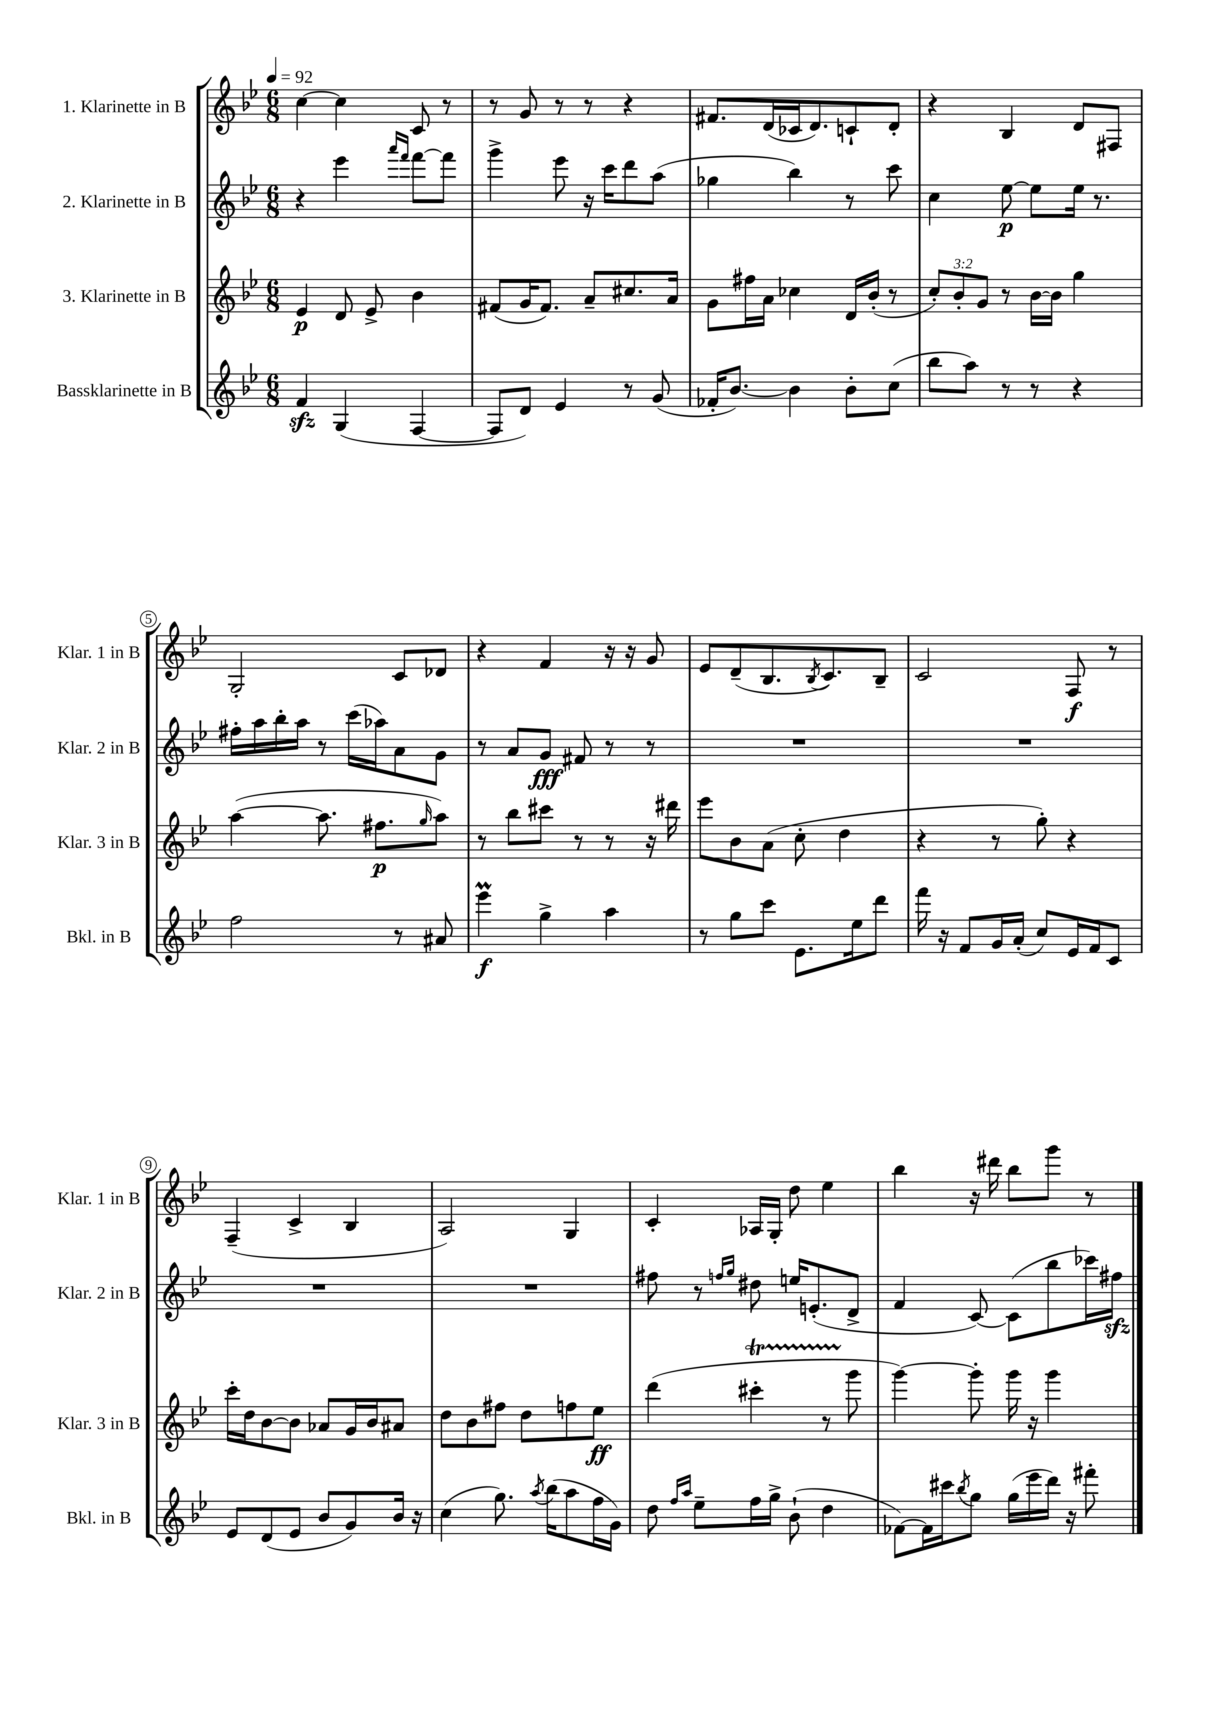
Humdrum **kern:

**kern	**dynam	**kern	**dynam	**kern	**dynam	**kern	**dynam
*part4	*part4	*part3	*part3	*part2	*part2	*part1	*part1
*staff4	*staff4	*staff3	*staff3	*staff2	*staff2	*staff1	*staff1
*I"Bassklarinette in B	*	*I"3. Klarinette in B	*	*I"2. Klarinette in B	*	*I"1. Klarinette in B	*
*I'Bkl. in B	*	*I'Klar. 3 in B	*	*I'Klar. 2 in B	*	*I'Klar. 1 in B	*
*clefG2	*	*clefG2	*	*clefG2	*	*clefG2	*
*k[b-e-]	*	*k[b-e-]	*	*k[b-e-]	*	*k[b-e-]	*
*M6/8	*	*M6/8	*	*M6/8	*	*M6/8	*
*MM92	*	*MM92	*	*MM92	*	*MM92	*
=1	=1	=1	=1	=1	=1	=1	=1
4fzz/	.	4e-/	p	4r	.	[4cc\	.
(4G/	.	8d/	.	4eee-\	.	4cc\]	.
.	.	8e-^/	.	.	.	.	.
.	.	.	.	16qqaaa/LL	.	.	.
.	.	.	.	16qqfff/JJ	.	.	.
[4F/	.	4b-\	.	[8fff\L	.	8c/	.
.	.	.	.	8fff\J]	.	8r	.
=2	=2	=2	=2	=2	=2	=2	=2
8F/L]	.	(8f#X/L	.	4ggg^\	.	8r	.
8d/J)	.	16g/K	.	.	.	8g/	.
.	.	8.f#/J)	.	.	.	.	.
4e-/	.	.	.	8eee-\	.	8r	.
.	.	8a~/L	.	16r	.	8r	.
.	.	.	.	16ccc\KL	.	.	.
8r	.	8.cc#X/	.	8ddd\	.	4r	.
(8g/	.	.	.	(8aa\J	.	.	.
.	.	16a/Jk	.	.	.	.	.
=3	=3	=3	=3	=3	=3	=3	=3
16f-X'/KL	.	8g\L	.	4gg-X\	.	8.f#X/L	.
[8.b-/J)	.	.	.	.	.	.	.
.	.	16ff#X\L	.	.	.	.	.
.	.	16a\JJ	.	.	.	(16d/L	.
4b-\]	.	4cc-X\	.	4bb-\)	.	16c-X/J	.
.	.	.	.	.	.	8.d/)	.
8b-'\L	.	16d/LL	.	8r	.	8cn`/	.
.	.	(16b-'/JJ	.	.	.	.	.
(8cc\J	.	8r	.	8ccc\	.	8d'/J	.
=4	=4	=4	=4	=4	=4	=4	=4
8bb-\L	.	12cc'/L)	.	4cc\	.	4r	.
.	.	12b-'/	.	.	.	.	.
8aa\J)	.	.	.	.	.	.	.
.	.	12g/J	.	.	.	.	.
8r	.	8r	.	[8ee-\	p	4B-/	.
8r	.	[16b-\LL	.	8ee-\L]	.	.	.
.	.	16b-\JJ]	.	.	.	.	.
4r	.	4gg\	.	16ee-\Jk	.	8d/L	.
.	.	.	.	8.r	.	.	.
.	.	.	.	.	.	8F#X/J	.
!!LO:LB:g=z
=5	=5	=5	=5	=5	=5	=5	=5
2ff\	.	([4aa\	.	16ff#X'\LL	.	2G'/	.
.	.	.	.	16aa\	.	.	.
.	.	.	.	16bb-'\	.	.	.
.	.	.	.	16aa\JJ	.	.	.
.	.	8.aa\]	.	8r	.	.	.
.	.	.	.	(16ccc\LL	.	.	.
.	.	8.ff#X\L	p	16aa-X\J)	.	.	.
8r	.	.	.	8a\	.	8c/L	.
.	.	16qqgg/	.	.	.	.	.
8a#X/	.	8aa\J)	.	8g\J	.	8d-X/J	.
=6	=6	=6	=6	=6	=6	=6	=6
4eee-M\	f	8r	.	8r	.	4r	.
.	.	8bb-\L	.	8a/L	.	.	.
4gg^\	.	8ccc#X\J	.	8g/J	fff	4f/	.
.	.	8r	.	8f#X/	.	.	.
4aa\	.	8r	.	8r	.	16r	.
.	.	.	.	.	.	16r	.
.	.	16r	.	8r	.	8g/	.
.	.	16ddd#X\	.	.	.	.	.
=7	=7	=7	=7	=7	=7	=7	=7
8r	.	8eee-\L	.	2.r	.	8e-/L	.
8gg\L	.	8b-\	.	.	.	(8d~/	.
8ccc\J	.	(8a\J	.	.	.	8.B-/	.
8.e-\L	.	8cc'\	.	.	.	.	.
.	.	.	.	.	.	8qB-/	.
.	.	.	.	.	.	8.c/)	.
.	.	4dd\	.	.	.	.	.
16ee-\k	.	.	.	.	.	.	.
8ddd\J	.	.	.	.	.	8B-~/J	.
=8	=8	=8	=8	=8	=8	=8	=8
16fff\	.	4r	.	2.r	.	2c/	.
16r	.	.	.	.	.	.	.
8f/L	.	.	.	.	.	.	.
16g/L	.	8r	.	.	.	.	.
(16a'/JJ	.	.	.	.	.	.	.
8cc/L)	.	8gg'\)	.	.	.	.	.
16e-/L	.	4r	.	.	.	8F/	f
16f/J	.	.	.	.	.	.	.
8c/J	.	.	.	.	.	8r	.
!!LO:LB:g=z
=9	=9	=9	=9	=9	=9	=9	=9
8e-/L	.	16ccc'\LL	.	2.r	.	(4F~/	.
.	.	16dd\J	.	.	.	.	.
(8d/	.	[8b-\	.	.	.	.	.
8e-/J	.	8b-\J]	.	.	.	4c^/	.
8b-/L	.	8a-X/L	.	.	.	.	.
8g/)	.	16g/L	.	.	.	4B-/	.
.	.	16b-/J	.	.	.	.	.
16b-/Jk	.	8a#X/J	.	.	.	.	.
16r	.	.	.	.	.	.	.
=10	=10	=10	=10	=10	=10	=10	=10
(4cc\	.	8dd\L	.	2.r	.	2A/)	.
.	.	8b-\	.	.	.	.	.
8.gg\)	.	8ff#X\J	.	.	.	.	.
.	.	8dd\L	.	.	.	.	.
8qaa/	.	.	.	.	.	.	.
(16bb-\KL	.	.	.	.	.	.	.
8aa\	.	8ffn\	.	.	.	4G/	.
16ff\L	.	8ee-\J	ff	.	.	.	.
16g\JJ)	.	.	.	.	.	.	.
=11	=11	=11	=11	=11	=11	=11	=11
8dd\	.	(4ddd\	.	8ff#X\	.	4c'/	.
16qqff/LL	.	.	.	.	.	.	.
16qqaa/JJ	.	.	.	.	.	.	.
8ee-~\L	.	.	.	8r	.	.	.
.	.	.	.	16qqffn/LL	.	.	.
.	.	.	.	16qqgg/JJ	.	.	.
16ff\L	.	4ccc#Xt'\	.	8dd#X\	.	16A-X/LL	.
16gg^\JJ	.	.	.	.	.	16G'/JJ	.
(8b-`\	.	.	.	16een/KL	.	8dd\	.
.	.	.	.	(8.en'/	.	.	.
4dd\	.	8r	.	.	.	4ee-\	.
.	.	8ggg\	.	8d^/J	.	.	.
=12	=12	=12	=12	=12	=12	=12	=12
[8f-X\L)	.	[4ggg\)	.	4f/	.	4bb-\	.
16f-\L]	.	.	.	.	.	.	.
16ccc#X\J	.	.	.	.	.	.	.
8qbb-/	.	.	.	.	.	.	.
8gg\J	.	8ggg'\]	.	[8c/)	.	16r	.
.	.	.	.	.	.	16ddd#X\	.
(16gg\LL	.	16ggg\	.	(8c\L]	.	8bb-\L	.
16eee-\	.	16r	.	.	.	.	.
16ddd\JJ)	.	4ggg\	.	8bb-\	.	8ggg\J	.
16r	.	.	.	.	.	.	.
8fff#X'\	.	.	.	16ccc-X\L)	.	8r	.
.	.	.	.	16ff#Xzz\JJ	.	.	.
==	==	==	==	==	==	==	==
*-	*-	*-	*-	*-	*-	*-	*-
